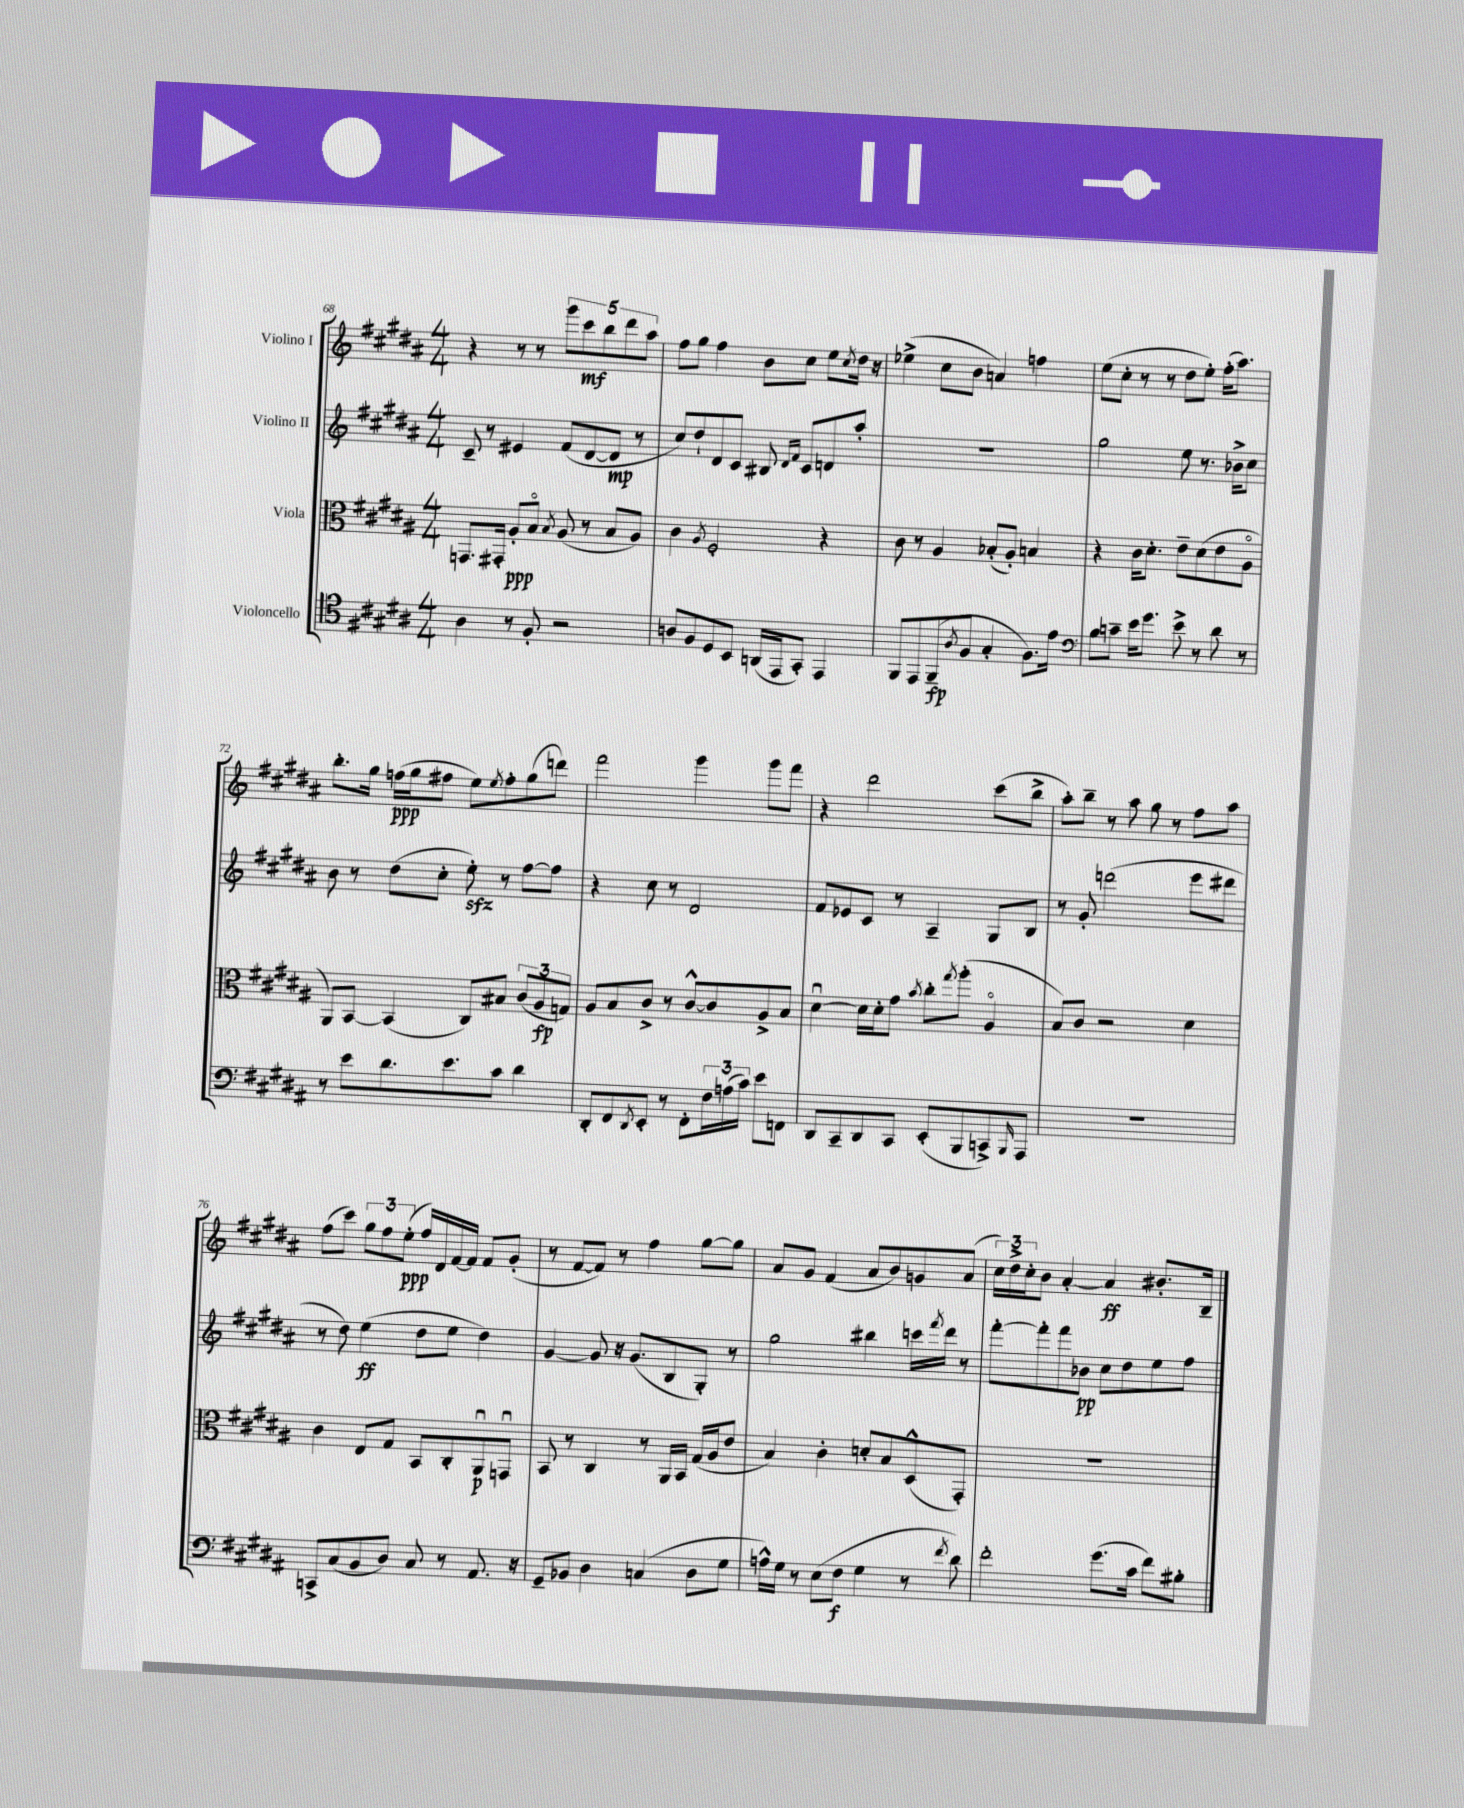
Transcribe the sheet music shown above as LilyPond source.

<<
\new StaffGroup <<
\new Staff = "s0" \with { instrumentName = "Violino I" } {
    \clef treble \key b \major \numericTimeSignature \time 4/4
    r4 r8 r8 \tuplet 5/4 { gis'''8 cis'''8\mf b''8 dis'''8 ais''8 } |
    fis''8 gis''8 fis''4 b'8 cis''8 e''8 \acciaccatura { cis''8 } dis''16 r16 |
    ees''4->( cis''8 b'8 a'4) f''4 |
    e''8( cis''8-. r8 r8 dis''8 e''8-.) fis''16-.( ais''8.) |
    b''8.-. gis''16 f''16\ppp( gis''16 fis''8 e''8) \acciaccatura { e''8 } fis''8-. gis''8( d'''8) |
    fis'''2 gis'''4 gis'''8 fis'''8 |
    r4 dis'''2 cis'''8( b''8-> |
    ais''8-.) b''8-- r8 ais''8 gis''8 r8 fis''8 ais''8 |
    fis''8( cis'''8) \tuplet 3/2 { gis''8 fis''8 e''8-.\ppp( } fis''16) dis'16 fis'16~ fis'16 fis'8 gis'8-.( |
    r8 fis'8~ fis'8) r8 fis''4 gis''8~ gis''8 |
    ais'8 gis'8 fis'4( ais'8 b'8) g'8 ais'8( |
    \tuplet 3/2 { cis''16) dis''16-> cis''16-. } b'8 ais'4~-. ais'4\ff bis'8.-. b16-- \bar "|." |
}
\new Staff = "s1" \with { instrumentName = "Violino II" } {
    \clef treble \key b \major \numericTimeSignature \time 4/4
    cis'8-- r8 eis'4 fis'8( dis'8~ dis'8\mp r8 |
    cis''8) dis''8-! dis'8 cis'8 bis8 \grace { dis'16 fis'16 } cis'8 d'8 ais''8-. |
    R1 |
    gis''2 e''8 r8. bes'16-> cis''8 |
    b'8 r8 dis''8( cis''8-. e''8-.\sfz) r8 fis''8~ fis''8 |
    r4 cis''8 r8 dis'2 |
    fis'8 ees'8 cis'8 r8 ais4-- gis8 b8 |
    r8 gis'8-. d'''2( e'''8 dis'''8 |
    r8 dis''8) e''4\ff( dis''8 e''8 dis''4) |
    gis'4~ gis'8 r16 gis'8.( b8 gis8-.) r8 |
    gis''2 bis''4 c'''16 \acciaccatura { fis'''8 } dis'''16 r8 |
    fis'''8~-. fis'''8-. fis'''8 bes'8\pp cis''8 dis''8 e''8 fis''8 \bar "|." |
}
\new Staff = "s2" \with { instrumentName = "Viola" } {
    \clef alto \key b \major \numericTimeSignature \time 4/4
    g,8. gis,16-. ais8-.\ppp b8\flageolet \acciaccatura { b8 } ais8( r8 b8 ais8) |
    cis'4 \acciaccatura { ais8 } fis2-. r4 |
    cis'8 r8 ais4 bes8-.( ais8-.) b4 |
    r4 cis'16 dis'8.-. e'8-- dis'8( e'8 ais8\flageolet |
    ais,8) b,8~ b,4( cis8) bis8 \tuplet 3/2 { cis'8( ais8\fp g8) } |
    ais8 b8 cis'8-> r8 cis'8~-^ cis'8 ais8-> b8 |
    dis'4~\downbow dis'16 dis'16-. gis'8 \acciaccatura { b'8 } cis''8-. \acciaccatura { gis''8 } ais''8-.( ais4\flageolet |
    b8) cis'8 r2 dis'4 |
    cis'4 e8 gis8 b,8 cis8-. ais,8\downbow\p g,8\downbow |
    b,8 r8 cis4 r8 ais,16 b,16 gis16( ais16 e'8 |
    b4) cis'4-. d'8-. b8 dis8-^( gis,8-.) |
    R1 \bar "|." |
}
\new Staff = "s3" \with { instrumentName = "Violoncello" } {
    \clef tenor \key b \major \numericTimeSignature \time 4/4
    ais4 r8 fis8-. r2 |
    a8 fis8 dis8 b,8 a,16( e,16 gis,8-.) e,4 |
    fis,8 e,8 fis,8--\fp( \acciaccatura { ais8 } fis8 gis4-. fis8.) e'16 |
    \clef bass b8 c'8-- e'16 gis'8. e'8-> r8 dis'8 r8 |
    r8 e'8 dis'8. e'8. cis'8 dis'4 |
    dis,8-. fis,8 \acciaccatura { dis,8 } e,8-. r8 fis,8-. \tuplet 3/2 { fis16 a16( cis'16) } e'8 f,8 |
    dis,8 cis,8-- dis,8 cis,8 e,8-.( b,,8 c,8->) \grace { b,,16 } ais,,8 |
    R1 |
    c,8-> cis8( b,8 dis8) cis8 r8 ais,8. r16 |
    gis,8-- bes,8 dis4 c4( dis8 gis8 |
    a16-^) gis16 r8 e8( fis8\f gis4 r8 \acciaccatura { fis'8 } dis'8) |
    fis'2-. gis'8.( cis'16 fis'8) bis8-. \bar "|." |
}
>>
>>
\layout { \context { \Score currentBarNumber = #68 } }
